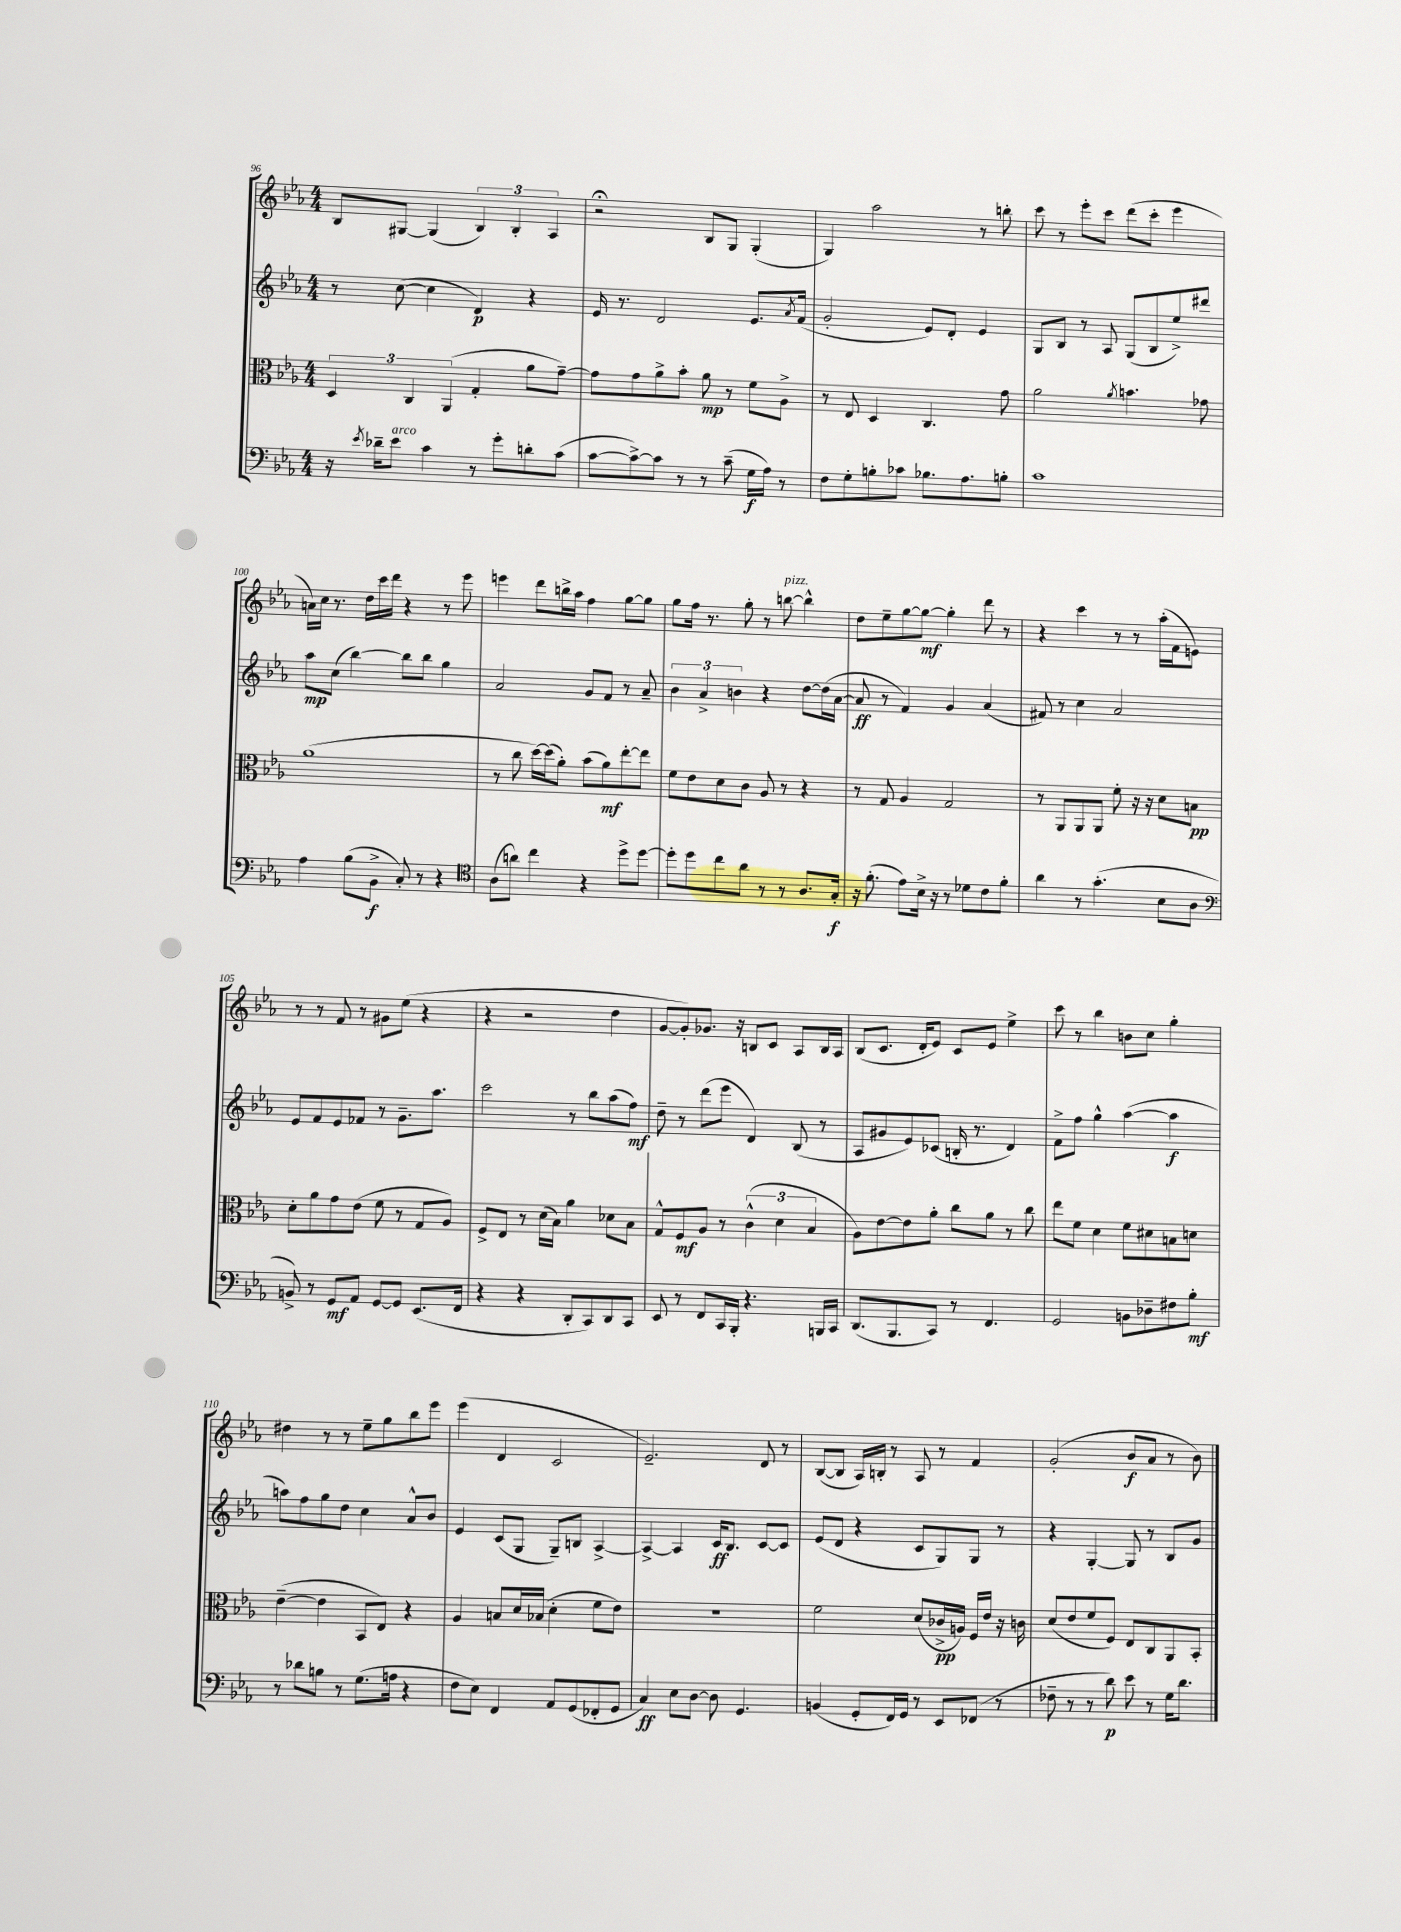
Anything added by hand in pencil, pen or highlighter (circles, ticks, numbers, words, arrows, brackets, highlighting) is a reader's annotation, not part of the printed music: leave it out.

**kern	**kern	**kern	**kern
*staff4	*staff3	*staff2	*staff1
*clefF4	*clefC3	*clefG2	*clefG2
*k[b-e-a-]	*k[b-e-a-]	*k[b-e-a-]	*k[b-e-a-]
*M4/4	*M4/4	*M4/4	*M4/4
16r	6D	8r	8B-
8qe-	.	.	.
16d-~	.	.	.
8e-	.	([8cc	[8G#
.	6C	.	.
4c	.	4cc]	(4G#]
.	(6AA-	.	.
8r	4G'	4d)	6B-)
8g'	.	.	.
.	.	.	6B-'
8d'	8a-	4r	.
.	.	.	6A-
(8c	[8g~)	.	.
=	=	=	=
[8c	8g]	16e-	2r;
.	.	8.r	.
8c^_)	8g	.	.
8c]	8a-^	2d	.
8r	8b-'	.	.
8r	8a-	.	8B-
(8c~	8r	.	8G
16G	8f	8.e-	(4G'
16A-)	.	.	.
8r	8A-^	.	.
.	.	8qa-	.
.	.	(16f	.
=	=	=	=
8F	8r	2g'	4G)
8G'	8E-	.	.
8B'	4D	.	2aa-
8c-	.	.	.
8.B-	4.C	8e-)	.
.	.	8d'	.
8.A-	.	.	.
.	.	4e-	8r
8B'	8g	.	8bb'
=	=	=	=
1c	2a-	8G	8ccc
.	.	8B-	8r
.	.	8r	8eee-'
.	.	8A-	8ccc
.	8qa-	.	.
.	4.b	(8G	(8ddd
.	.	8B-	8ccc'
.	.	8ee-^)	4eee-
.	8g-	8ddd#	.
=	=	=	=
4A-	(1a-	8aa-	16a)
.	.	.	16cc
.	.	(8cc	8.r
(8B-	.	[4bb-)	.
.	.	.	16dd
8BB-^	.	.	16ccc
.	.	.	16ddd
8C')	.	8bb-]	4r
8r	.	8bb-	.
4r	.	4gg	8r
.	.	.	8eee-
=	=	=	=
*clefC4	*	*	*
(8A-	8r	2a-	4eee
8a)	8cc	.	.
4cc	[16dd)	.	8ddd
.	(16dd]	.	.
.	8a-')	.	16bb^
.	.	.	16aa-
4r	(8b-	8g	4ff
.	8a-)	8f	.
8dd^	[8ee-'	8r	[8gg
[8dd	8ee-]	8a-~	8gg]
=	=	=	=
8dd']	8f	6b-	8gg
8dd	8e-	.	16ff
.	.	6a-^	.
.	.	.	8.r
8cc	8d	.	.
.	.	6b	.
8a-	8c	.	8gg'
8r	8A-	4r	8r
8r	8r	.	[8bb
8.A-	4r	[8dd	4bb^^]
.	.	(16dd]	.
16G'	.	[16a-	.
=	=	=	=
16r	8r	8a-]	8dd
(8.f'	.	.	.
.	8G	8r	8ee-~
8e-)	4A-	4f)	[8gg
16B-^	.	.	8gg_
16r	.	.	.
8r	2G	4g	4gg']
8d-	.	.	.
8c	.	(4a-	8ddd
8f'	.	.	8r
=	=	=	=
4a-	8r	8f#)	4r
.	8AA-	8r	.
8r	8AA-	4cc	4ccc
(4.g'	8AA-	.	.
.	8f'	2a-	8r
.	16r	.	8r
.	16r	.	.
8B-	8d	.	(16aa-'
.	.	.	16f
8A-	8B	.	8e)
=	=	=	=
*clefF4	*	*	*
8BB^)	8d'	8e-	8r
8r	8a-	8f	8r
8GG	8g	8e-	8f
8AA-	(8e-	8f-	8r
[8GG	8f	8r	8g#
8GG]	8r	8.g~	(8ee-
(8.EE-	8G	.	4r
.	.	8.aa-	.
.	8A-)	.	.
16FF	.	.	.
=	=	=	=
4r	8F^	2ccc	4r
.	8E-	.	.
4r	8r	.	2r
.	(16d	.	.
.	16B-)	.	.
8DD'	4a-	8r	.
8CC)	.	8bb-	.
8DD	8d-	(8aa-	4dd
8CC	8B-	8ff)	.
=	=	=	=
8EE-	8G^^	8dd~	[8g
8r	8F	8r	8g'])
8FF	8A-	(8ddd	8.g-
16CC	8r	8eee-	.
16BBB-'	.	.	16r
4.r	(6c^^	4d)	8B
.	.	.	8c
.	6d	.	.
.	.	(8B-	8A-
.	6B-	.	.
16BBB	.	8r	16B
16CC	.	.	16A-
=	=	=	=
(8.DD	8A-)	8A-	(8B-
.	[8e-	8g#	8.c
8.BBB-	.	.	.
.	8e-]	8e-)	.
.	.	.	16d'
8CC)	8a-'	(8c-	8e-)
8r	8cc	16B'	8c
.	.	8.r	.
4.FF	8a-	.	8e-
.	8r	4d)	4ee-^
.	8cc	.	.
=	=	=	=
2GG	8ee-	8f^	8ccc
.	8f	8ff	8r
.	4d	4gg^^	4bb-
8BB	8f	([4aa-	8b
8D-~	8d#	.	8cc
8F#	8B	4aa-]	4gg'
8B-'	8d	.	.
=	=	=	=
8r	([4e-~	8aa)	4dd#
8d-	.	8ff	.
8B	4e-]	8gg	8r
8r	.	8dd	8r
(8.G	8BB-	4cc	8ee-~
.	8E-)	.	8gg
16A	.	.	.
4r	4r	8a-^^	8bb-
.	.	8b-	8eee-
=	=	=	=
8F	4A-	4e-	(4eee-
8E-)	.	.	.
4FF	8B	(8c	4d
.	16d	8G	.
.	(16B-	.	.
8AA-	4d'	8G~)	2c
(8GG	.	8B	.
8FF-'	8f	[4A-^	.
8GG	8e-)	.	.
=	=	=	=
4C)	1r	4A-^_	2.e-~)
8E-	.	4A-]	.
[8D	.	.	.
8D]	.	16c	.
.	.	8.B-	.
4.GG	.	.	.
.	.	[8c	8d
.	.	8c]	8r
=	=	=	=
(4BB	2f	(8e-	([8B-
.	.	8d	8B-]
8GG'	.	4r	16A-)
.	.	.	16B'
16FF)	.	.	8r
16GG	.	.	.
8r	(8d	8c	8A-
8EE-	16c-^	8G)	8r
.	16A)	.	.
(8FF-	16F	8G	4f
.	16e-	.	.
8r	16r	8r	.
.	16c	.	.
=	=	=	=
8F-~	(8d	4r	(2g'
8r	8e-	.	.
8r	8f	[4G'	.
8d)	8F)	.	.
8e-	8E-	8G]	8b-
8r	8C	8r	8a-
16G	8AA-	8B-	8r
8.d	.	.	.
.	8BB-'	8g	8b-)
==	==	==	==
*-	*-	*-	*-
